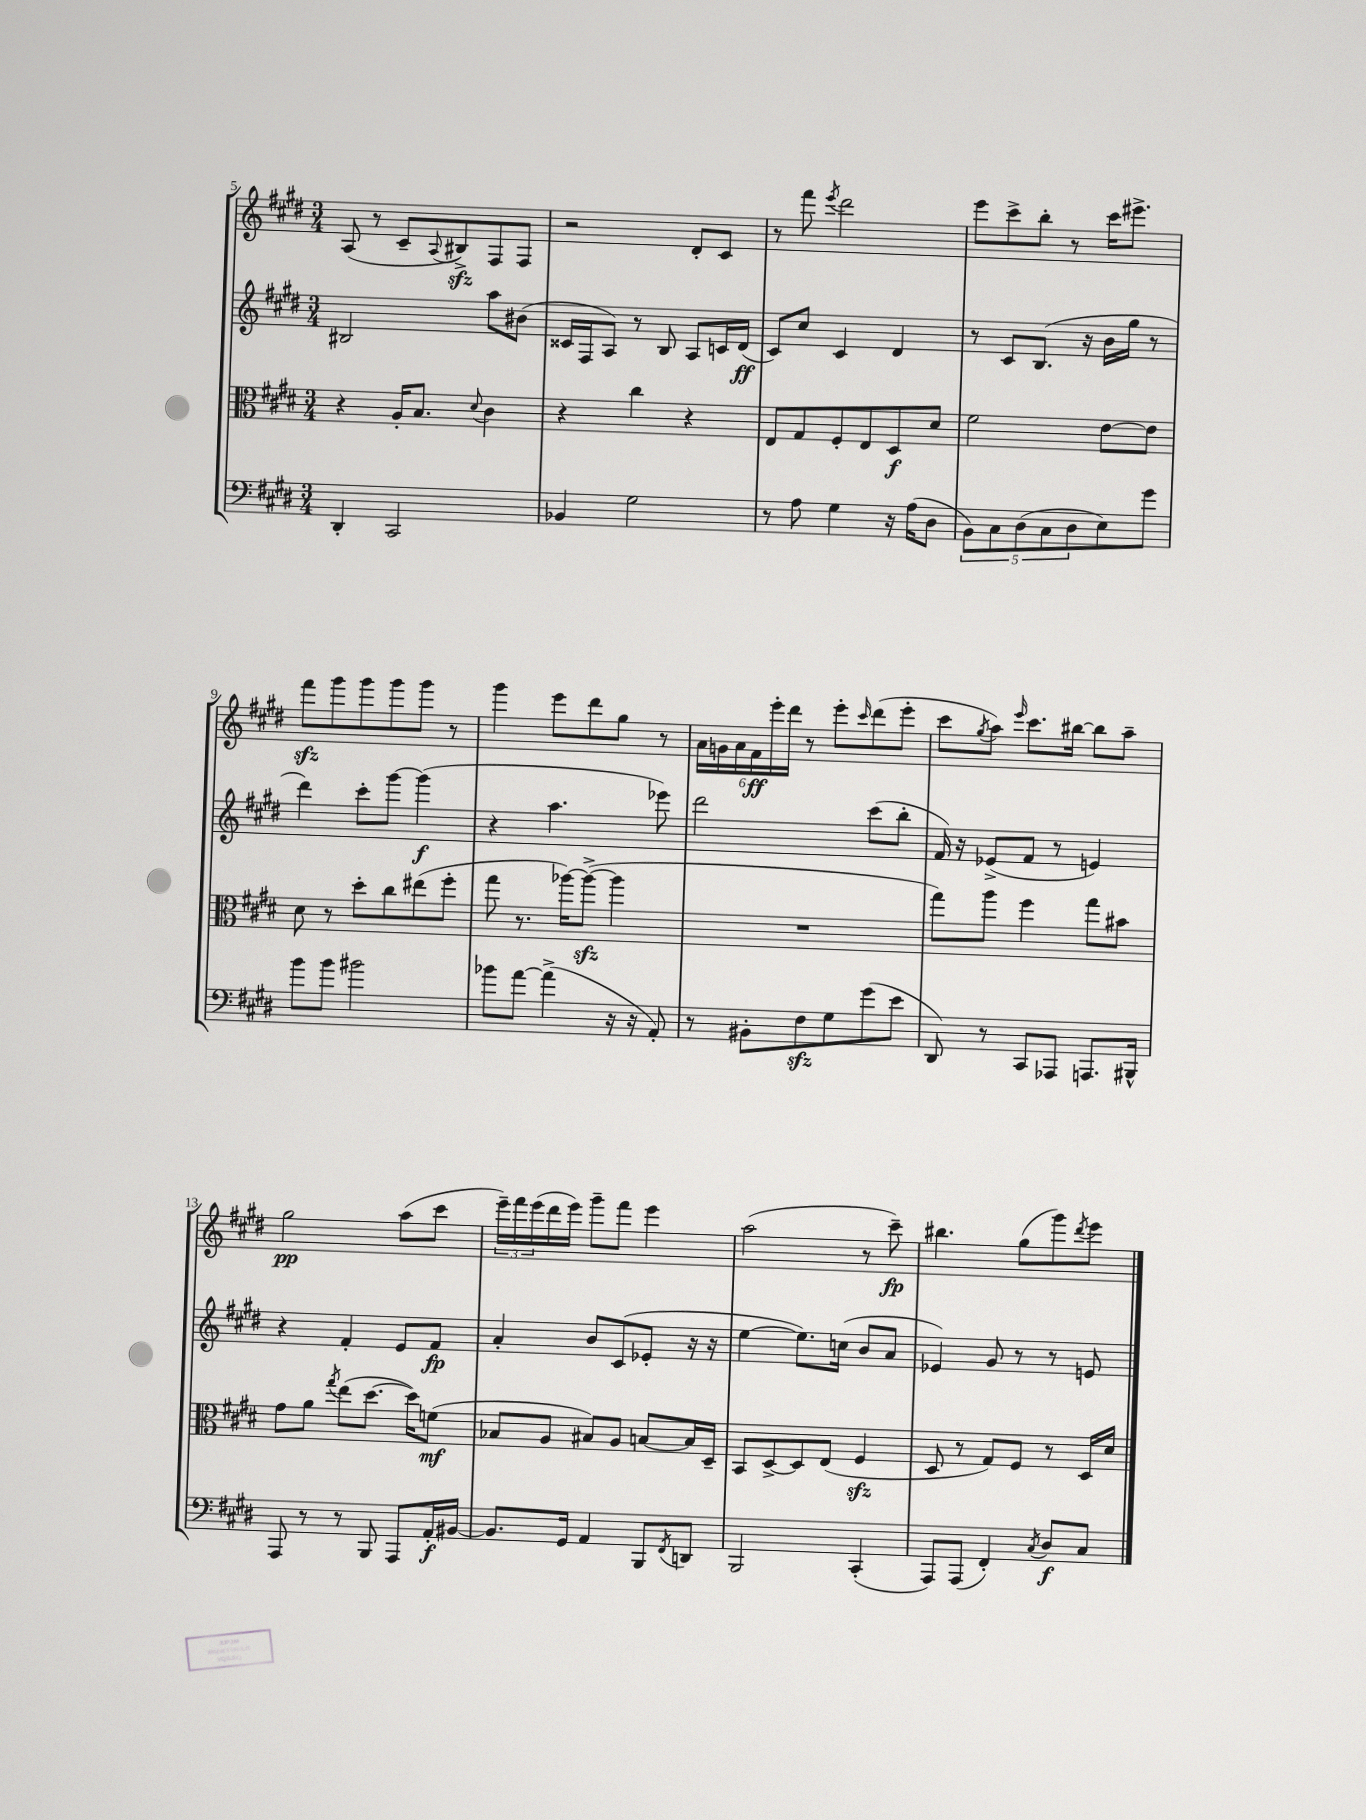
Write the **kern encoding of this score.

**kern	**kern	**kern	**kern
*staff4	*staff3	*staff2	*staff1
*clefF4	*clefC3	*clefG2	*clefG2
*k[f#c#g#d#]	*k[f#c#g#d#]	*k[f#c#g#d#]	*k[f#c#g#d#]
*M3/4	*M3/4	*M3/4	*M3/4
4DD#'/	4r	2B#/	(8A/
.	.	.	8r
2CC#/	16A'/LK	.	8c#~/L
.	8.B/J	.	.
.	.	.	8qqA/
.	.	.	8B#^/)
.	8qqd#/	.	.
.	4c#\	8aa\L	8F#/
.	.	(8b#\J	8F#/J
=	=	=	=
4BB-/	4r	16c##/LL	2r
.	.	16F#/J	.
.	.	8A/J)	.
2G#\	4cc#\	8r	.
.	.	8B/	.
.	4r	8A/L	8d#'/L
.	.	16c/L	8c#/J
.	.	(16d#/JJ	.
=	=	=	=
8r	8E/L	8c#/L)	8r
8A\	8G#/	8cc#/J	8fff#\
.	.	.	8qeee/
4G#\	8F#'/	4c#/	2ddd#\
.	8E/	.	.
16r	8D#/	4d#/	.
(16A\LK	.	.	.
8D#\J	8d#/J	.	.
=	=	=	=
10BB\L)	2f#\	8r	8eee\L
10C#\	.	.	.
.	.	8c#/L	8ccc#^\
(10D#\	.	.	.
.	.	(8.B/J	8bb'\J
10C#\	.	.	.
.	.	.	8r
10D#\	.	.	.
.	.	16r	.
8E\)	[8e\L	16b\LL	16ccc#\LK
.	.	16gg#\JJ	8.eee#^\J
8g#\J	8e\]J	8r	.
=	=	=	=
8b\L	8d#\	4ddd#\)	8fff#\L
8b\J	8r	.	8ggg#\
2b#\	8dd#'\L	8ccc#'\L	8ggg#\
.	8cc#\	[8ggg#\J	8ggg#\
.	(8ee#\	(4ggg#\]	8ggg#\J
.	8ff#'\J	.	8r
=	=	=	=
8b-\L	8gg#\	4r	4ggg#\
[8a\J	8.r	.	.
(4a^\]	.	4.aa\	8eee\L
.	[16aa-\LK)	.	.
.	(8aa-^\_J	.	8ddd#\
16r	4aa-\]	.	8gg#\J
16r	.	.	.
8AA'/)	.	8eee-\)	8r
=	=	=	=
8r	2.r	2ddd#\	24a\LL
.	.	.	24g\
.	.	.	24a\
8BB#'\L	.	.	24f#\
.	.	.	24eee'\
.	.	.	24ddd#\JJ
8F#\	.	.	8r
8G#\	.	.	8eee'\L
.	.	.	16qqccc#/
(8g#\	.	(8ccc#\L	(8ddd#\
8e\J	.	8bb'\J	8eee'\J
=	=	=	=
8DD#/)	8gg#\L)	16f#/)	8ccc#\L
.	.	16r	.
.	.	.	8qgg#/
8r	8aa\J	(8e-^/L	8aa\J)
.	.	.	16qqeee/
8CC#/L	4ff#\	8f#/J	8.ccc#\L
8AAA-/J	.	8r	.
.	.	.	[16bb#\Jk
8.AAA/L	8gg#\L	4e/)	8bb#\]L
.	8b#\J	.	8aa~\J
16BBB#^^/Jk	.	.	.
=	=	=	=
8AAA/	8g#\L	4r	2gg#\
8r	8a\J	.	.
.	8qgg#/	.	.
8r	(8ee\L	4f#'/	.
8BBB/	[8.dd#\J	.	.
8AAA/L	.	8e/L	(8aa\L
.	16dd#\]LK)	.	.
16AA'/L	(8f\J	8f#/J	8ccc#\J
[16BB#/JJ	.	.	.
=	=	=	=
8.BB#/]L	8B-/L	4a'/	24eee~\LL)
.	.	.	24fff#\
.	.	.	(24eee\
.	8A/J	.	16ddd#\
16GG#/Jk	.	.	16eee\JJ)
4AA/	8B#/L)	8b/L	8ggg#~\L
.	8A/J	(8c#/	8fff#\J
8BBB/L	[8B/L	8e-'/J	4eee\
8qFF#/	.	.	.
8DD/J	16B/]L	16r	.
.	16D#~/JJ	16r	.
=	=	=	=
2BBB/	8BB/L	[4ee\	(2aa\
.	[8D#^/	.	.
.	8D#/]	8.ee\]L)	.
.	(8E/J	.	.
.	.	(16cc\Jk	.
(4CC#'/	4F#/	8b/L	8r
.	.	8a/J	8ccc#~\)
=	=	=	=
8AAA/L)	8D#/	4e-/)	4.bb#\
(8AAA/J	8r	.	.
4FF#'/)	8G#/L)	8g#/	.
.	8F#/J	8r	(8gg#\L
8qC#/	.	.	.
8D#/L	8r	8r	8ggg#\)
.	.	.	8qddd#/
8C#/J	16D#/LL	8e/	8eee\J
.	16d#/JJ	.	.
==	==	==	==
*-	*-	*-	*-
